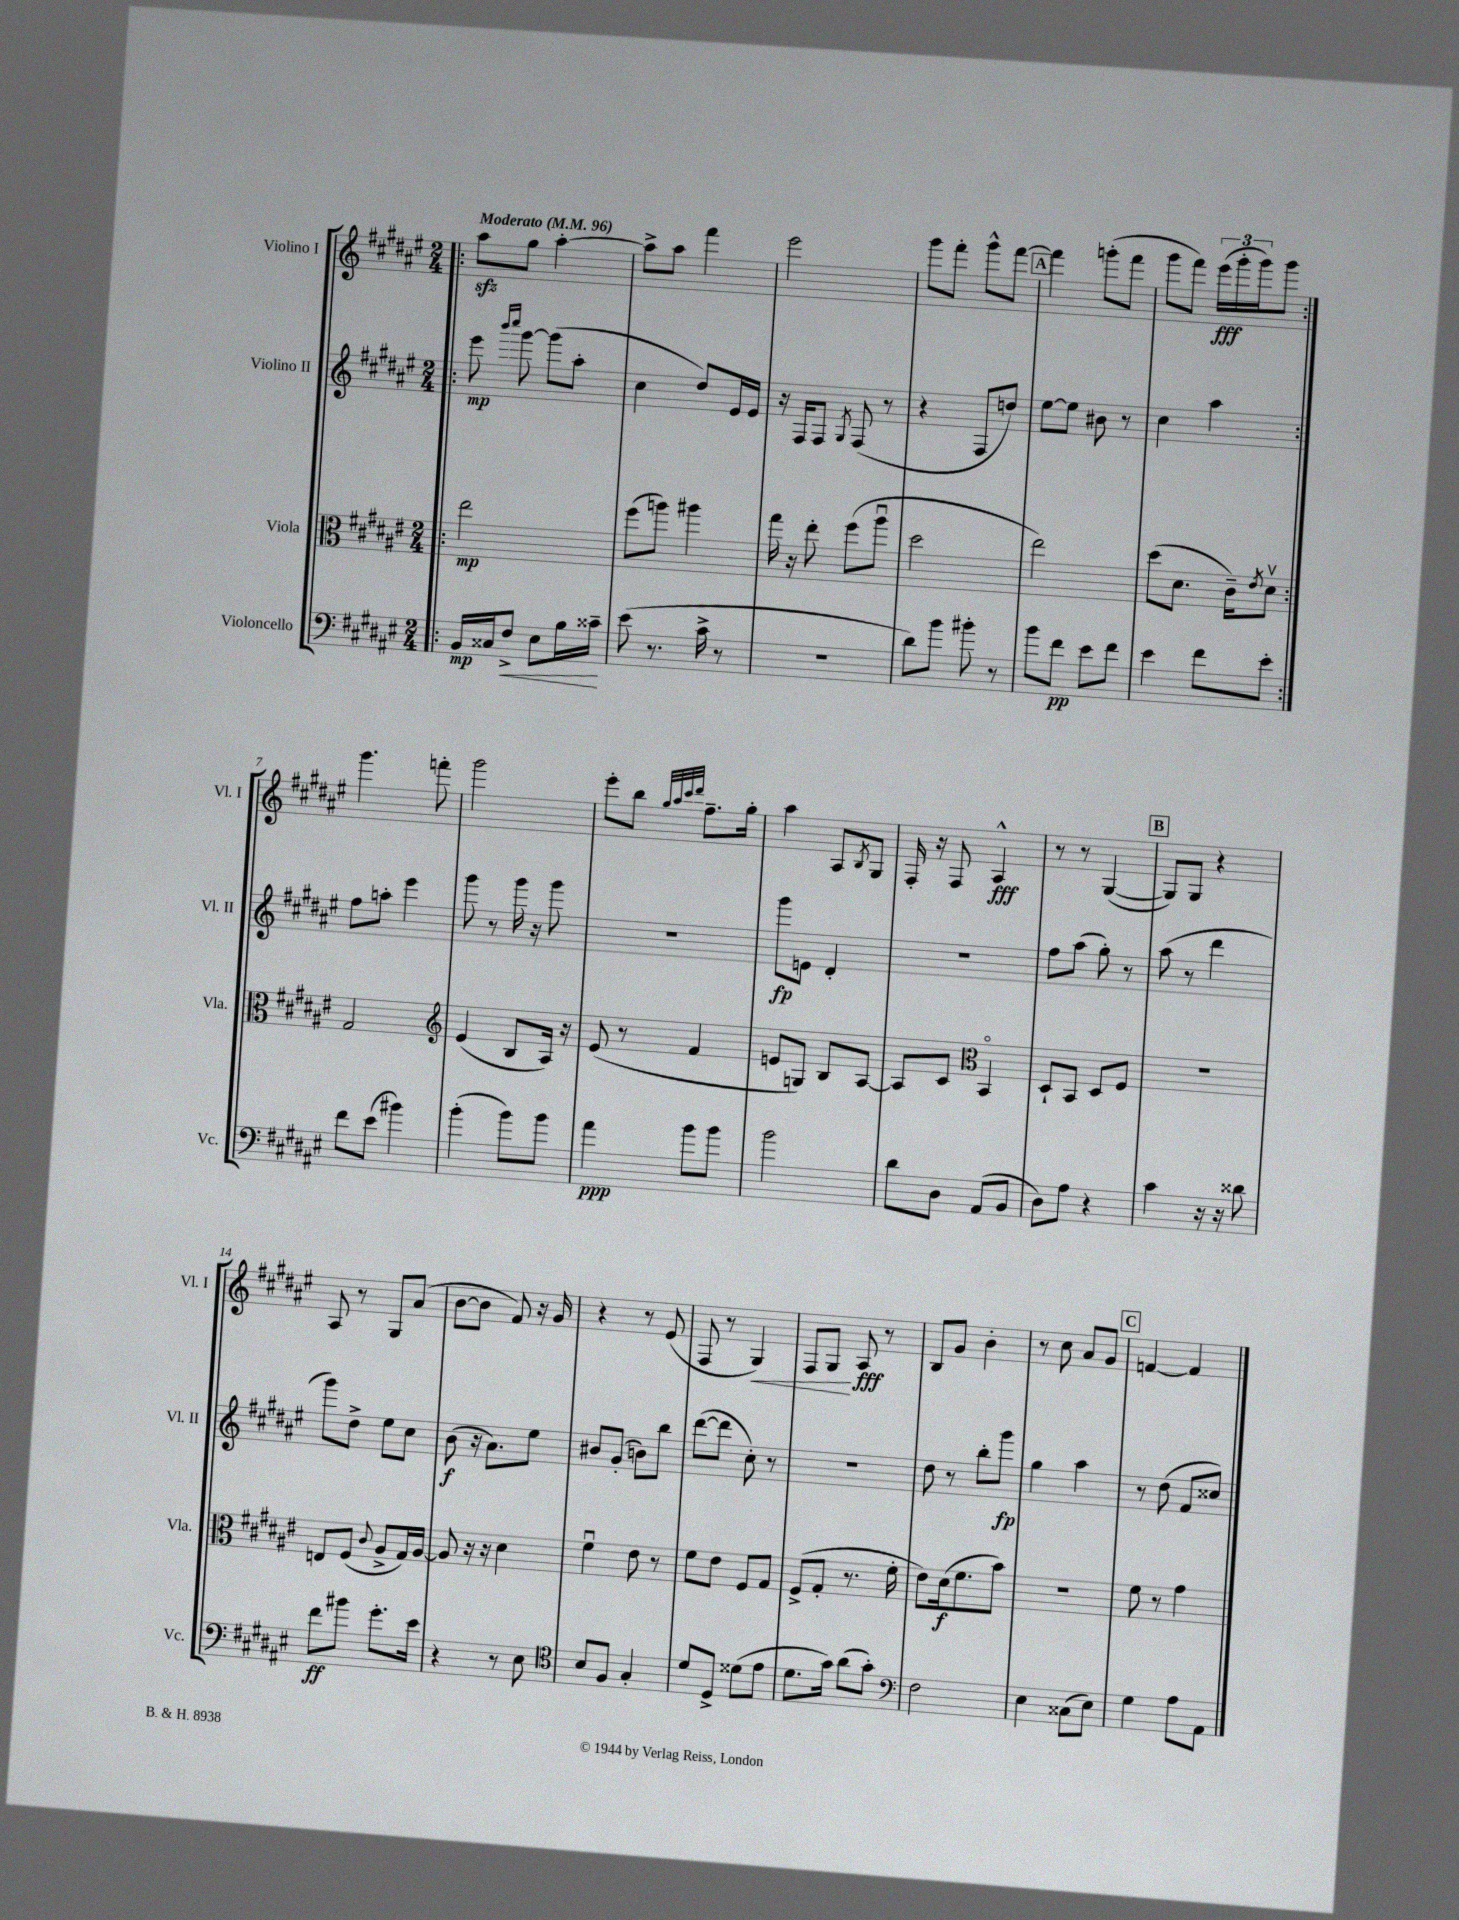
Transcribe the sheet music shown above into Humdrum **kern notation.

**kern	**kern	**kern	**kern
*staff4	*staff3	*staff2	*staff1
*clefF4	*clefC3	*clefG2	*clefG2
*k[f#c#g#d#a#e#]	*k[f#c#g#d#a#e#]	*k[f#c#g#d#a#e#]	*k[f#c#g#d#a#e#]
*M2/4	*M2/4	*M2/4	*M2/4
*MM96	*MM96	*MM96	*MM96
=!|:	=!|:	=!|:	=!|:
16BB	2ee#	8eee#	8aa#
16C##	.	.	.
.	.	16qqbbb	.
.	.	16qqcccc#	.
8F#^	.	[8ggg#	8gg#
8E#	.	(8ggg#]	[4aa#'
16B	.	8aa#'	.
16c##~	.	.	.
=	=	=	=
(8e#	(8ff#	4cc#	8aa#^]
8.r	8aa)	.	8aa#
.	4aa#	8dd#)	4fff#
16c#^	.	.	.
8r	.	16e#	.
.	.	16e#	.
=	=	=	=
2r	16gg#	16r	2eee#
.	16r	16F#	.
.	8ee#'	8F#	.
.	.	8qG#	.
.	(8ff#	(8F#	.
.	8aa#u	8r	.
=	=	=	=
8d#)	2dd#	4r	8ggg#
8b	.	.	8fff#'
8b#'	.	8F#	8ggg#^^
8r	.	8dd)	[8fff#
=	=	=	=
8b	2ee#)	[8ee#	4fff#]
8f#	.	8ee#]	.
8e#	.	8b#	(8ggg'
8f#	.	8r	8fff#
=	=	=	=
4e#	(8dd#	4cc#	8ggg#
.	8.d#	.	8fff#)
8f#	.	4aa#	(24eee#
.	.	.	24ggg#'
.	16c#~)	.	.
.	.	.	24ggg#)
.	8qe#	.	.
8e#'	8d#v	.	8ggg#
=:|!	=:|!	=:|!	=:|!
8f#	2G#	8ff#	4.ggg#
(8e#	.	8aa'	.
4b#)	.	4eee#	.
.	.	.	8fff'
=	=	=	=
*	*clefG2	*	*
(4b'	(4e#	8ggg#	2ggg#
.	.	8r	.
8b)	8B	16ggg#	.
.	.	16r	.
8b	16A#)	8ggg#	.
.	16r	.	.
=	=	=	=
4a#	(8e#	2r	8eee#'
.	8r	.	8bb
.	.	.	32qqgg#
.	.	.	32qqaa#
.	.	.	32qqccc#
.	.	.	32qqddd#
8b	4f#	.	8.ff#~
8b	.	.	.
.	.	.	16gg#'
=	=	=	=
2b	8e	8ggg#	4aa#
.	8G)	8e	.
.	8B	4d#'	8A#
.	.	.	8qB
.	[8A#	.	8G#
=	=	=	=
8d#	8A#]	2r	16F#'
.	.	.	16r
8D#	8c#	.	8F#
*	*clefC3	*	*
(8AA#	4BBo	.	4A#^^
8BB	.	.	.
=	=	=	=
8D#)	8D#`	8ff#	8r
8A#	8BB	(8aa#	8r
4r	8D#	8gg#')	([4G#
.	8F#	8r	.
=	=	=	=
4c#	2r	(8aa#	8G#])
.	.	8r	8G#
16r	.	4ddd#	4r
16r	.	.	.
8d##	.	.	.
=	=	=	=
8f#	8E	8ggg#)	8A#
8b#	(8F#	8dd#^	8r
.	8qqc#	.	.
8.g#'	8A#^	8ee#	8G#
.	16G#)	8cc#	(8a#
16e#	[16A#	.	.
=	=	=	=
4r	8A#]	(8b	[8b
.	16r	16r	8b]
.	16r	8.a#)	.
8r	4d#	.	8f#)
8E#	.	8ee#	16r
.	.	.	16g#
=	=	=	=
*clefC4	*	*	*
8B	4f#u	8b#	4r
8F#	.	(8g#'	.
4G#'	8e#	8b)	8r
.	8r	8bb	(8e#
=	=	=	=
8d#	8f#	([8ddd#	8F#
8D#^	8e#	8ddd#]	8r
(8d##	8F#	8cc#')	4G#)
8e#	8G#	8r	.
=	=	=	=
8.d#	(8F#^	2r	8F#
.	8G#'	.	8G#
16g#)	.	.	.
(8a#	8.r	.	8A#
8g#')	.	.	8r
.	16f#'	.	.
=	=	=	=
*clefF4	*	*	*
2F#	8e#)	8dd#	8B
.	(16d#	8r	8g#
.	8.f#	.	.
.	.	8bb'	4b'
.	8b)	8ggg#	.
=	=	=	=
4E#	2r	4gg#	8r
.	.	.	8cc#
(8C##	.	4aa#	8a#
8E#)	.	.	8g#
=	=	=	=
4G#	8f#	8r	[4f
.	8r	(8dd#	.
8A#	4g#	8f#	4f]
8AA#	.	8cc##)	.
==	==	==	==
*-	*-	*-	*-
